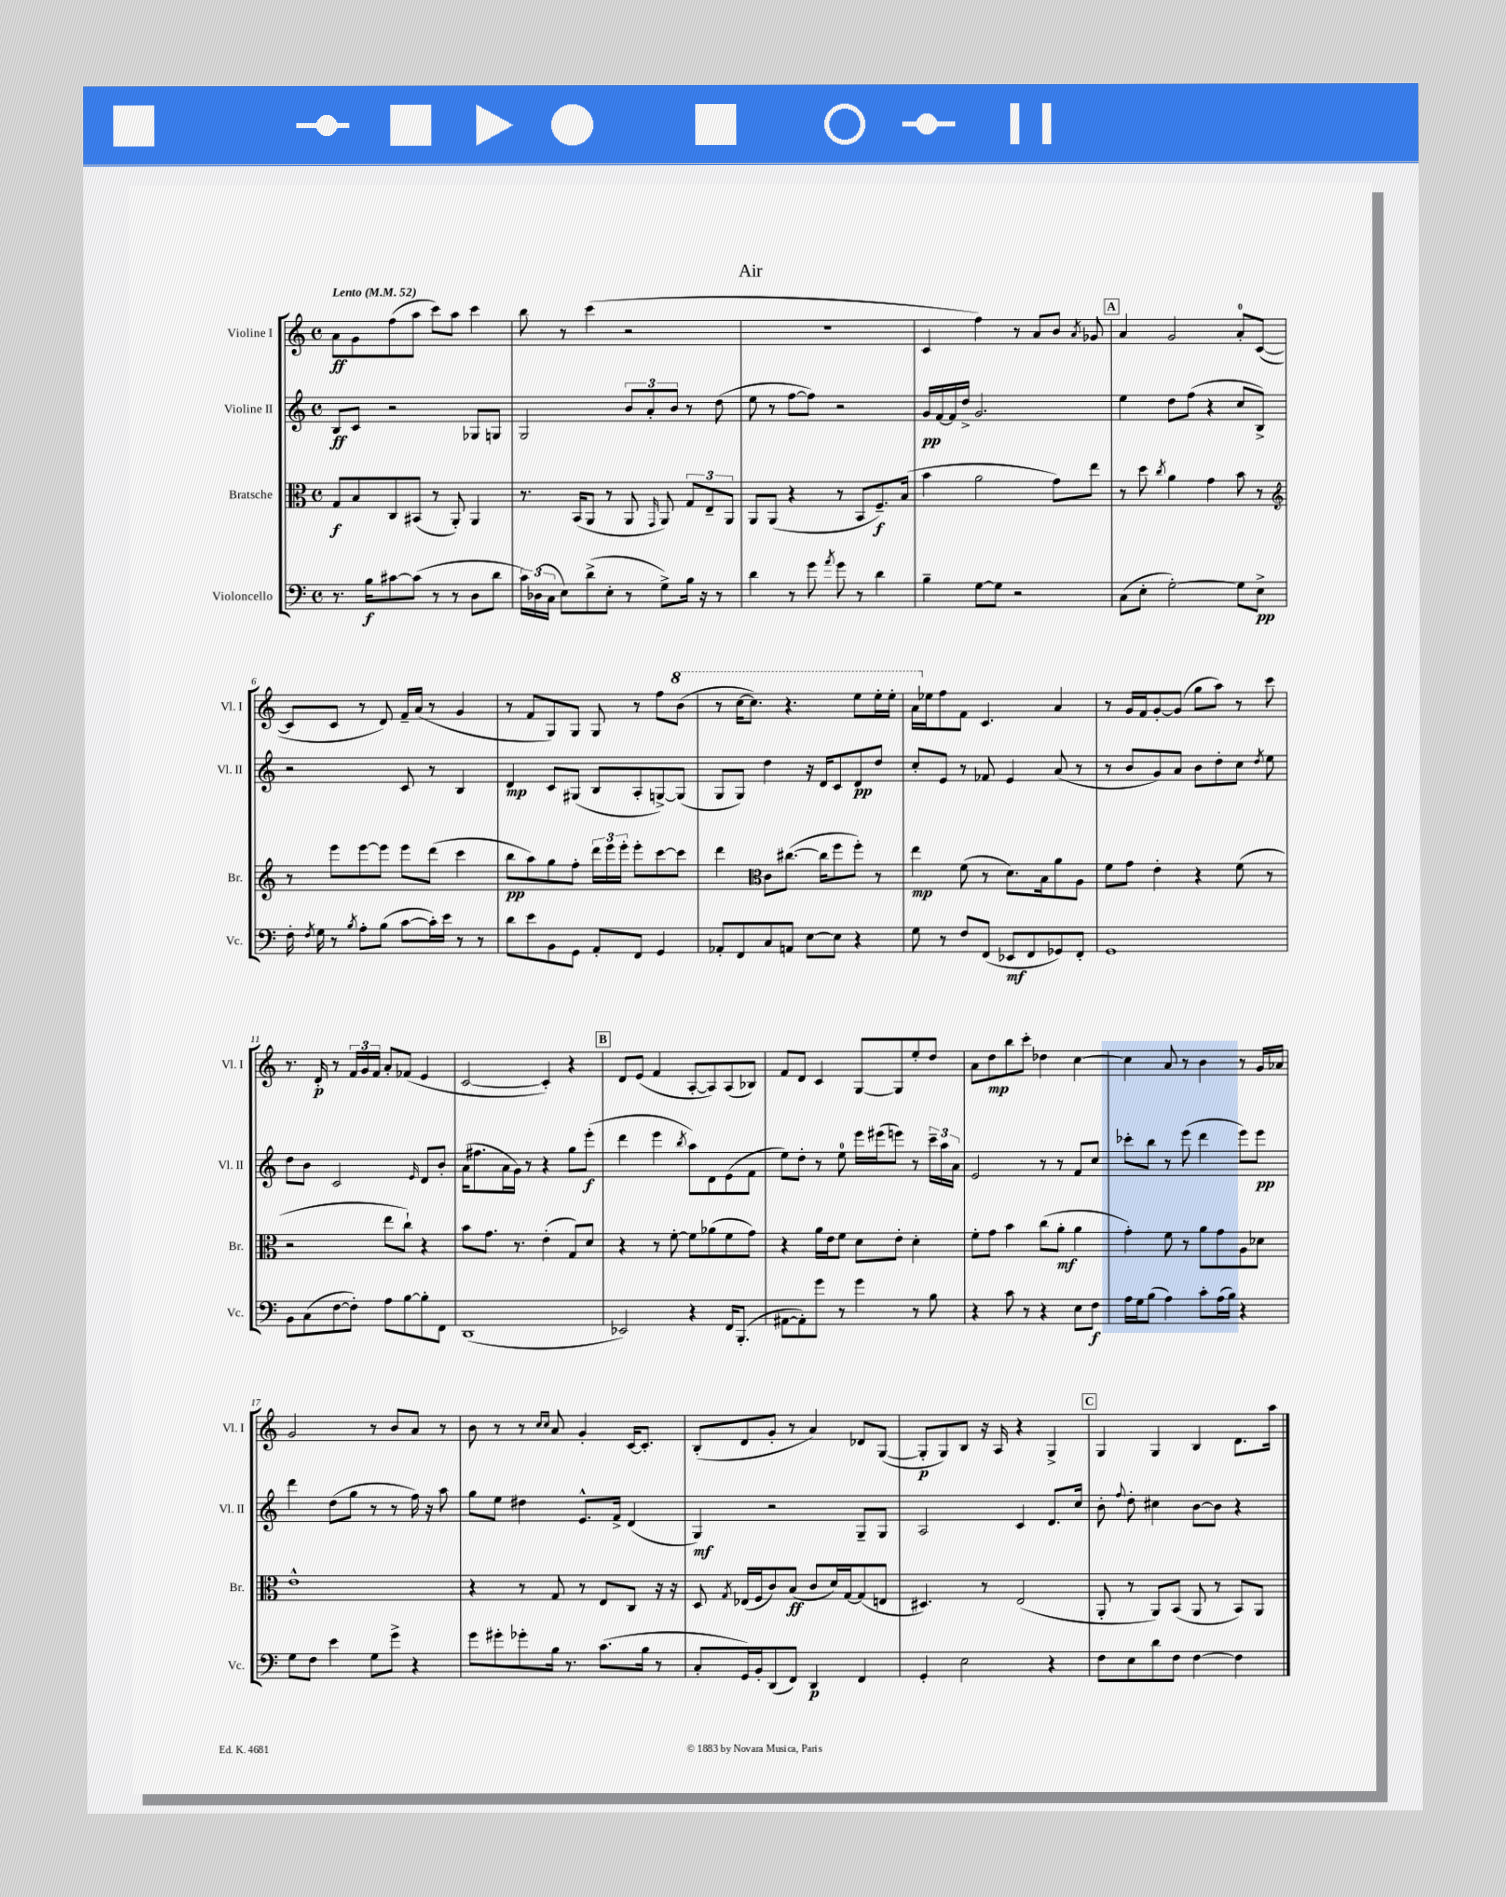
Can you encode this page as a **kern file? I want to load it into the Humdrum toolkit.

**kern	**dynam	**kern	**dynam	**kern	**dynam	**kern	**dynam
*part4	*part4	*part3	*part3	*part2	*part2	*part1	*part1
*staff4	*staff4	*staff3	*staff3	*staff2	*staff2	*staff1	*staff1
*I"Violoncello	*	*I"Bratsche	*	*I"Violine II	*	*I"Violine I	*
*I'Vc.	*	*I'Br.	*	*I'Vl. II	*	*I'Vl. I	*
*clefF4	*	*clefC3	*	*clefG2	*	*clefG2	*
*k[]	*	*k[]	*	*k[]	*	*k[]	*
*M4/4	*	*M4/4	*	*M4/4	*	*M4/4	*
*met(c)	*	*met(c)	*	*met(c)	*	*met(c)	*
*MM52	*	*MM52	*	*MM52	*	*MM52	*
=1	=1	=1	=1	=1	=1	=1	=1
!	!	!	!	!	!	!LO:TX:a:B:t=Lento	!
8.r	.	8G/L	f	8B/L	ff	8a\L	ff
.	.	8B/	.	8c/J	.	8g\	.
16B\KL	f	.	.	.	.	.	.
[8c#X\	.	8C/	.	2r	.	(8ff\	.
(8c#\J]	.	(8BB#X/J	.	.	.	8aa\J	.
8r	.	8r	.	.	.	8ccc\L)	.
8r	.	8AA'/)	.	.	.	8aa\J	.
8D\L	.	4AA/	.	8G-X/L	.	4ccc\	.
8d\J	.	.	.	8Gn/J	.	.	.
=2	=2	=2	=2	=2	=2	=2	=2
24c\LL)	.	8.r	.	2G/	.	8bb\	.
(24D-X\	.	.	.	.	.	.	.
24C\JJ	.	.	.	.	.	.	.
8E\L)	.	.	.	.	.	8r	.
.	.	(16BB/KL	.	.	.	.	.
(8d^\	.	8AA/J	.	.	.	(4ccc\	.
8E'\J	.	8r	.	.	.	.	.
8r	.	8AA/	.	12b/L	.	2r	.
.	.	.	.	12a'/	.	.	.
.	.	16qqGG/	.	.	.	.	.
8G^\L)	.	8AA/)	.	.	.	.	.
.	.	.	.	12b/J	.	.	.
16B\Jk	.	12G/L	.	8r	.	.	.
16r	.	.	.	.	.	.	.
.	.	12E~/	.	.	.	.	.
8r	.	.	.	(8dd\	.	.	.
.	.	12AA/J	.	.	.	.	.
=3	=3	=3	=3	=3	=3	=3	=3
4d\	.	8AA/L	.	8ee\	.	1r	.
.	.	(8AA/J	.	8r	.	.	.
8r	.	4r	.	[8ff\L	.	.	.
8g\	.	.	.	8ff\J])	.	.	.
8qa/	.	.	.	.	.	.	.
8g\	.	8r	.	2r	.	.	.
8r	.	8BB/L	.	.	.	.	.
4d\	.	8.F~/)	f	.	.	.	.
.	.	(16B/Jk	.	.	.	.	.
=4	=4	=4	=4	=4	=4	=4	=4
4B~\	.	4b\	.	16g/LL	pp	4c/	.
.	.	.	.	[16f/	.	.	.
.	.	.	.	16f/]	.	.	.
.	.	.	.	16dd^/JJ	.	.	.
[8G\L	.	2a\	.	2.g/	.	4ff\)	.
8G\J]	.	.	.	.	.	.	.
2r	.	.	.	.	.	8r	.
.	.	.	.	.	.	8a/L	.
.	.	8g\L)	.	.	.	8b/J	.
.	.	.	.	.	.	8qa/	.
.	.	8ee\J	.	.	.	8g-X/	.
!!LO:REH:place=s1:t=A
=5	=5	=5	=5	=5	=5	=5	=5
(8C\L	.	8r	.	4ee\	.	4a/	.
8E'\J	.	8dd\	.	.	.	.	.
.	.	8qcc/	.	.	.	.	.
[2G'\)	.	4a\	.	8dd\L	.	2g/	.
.	.	.	.	(8ff\J	.	.	.
.	.	4g\	.	4r	.	.	.
8G\L]	.	8b\	.	8cc/L	.	8a'/L	.
8E^\J	pp	8r	.	8B^/J)	.	([8c/J	.
!!LO:LB:g=z
=6	=6	=6	=6	=6	=6	=6	=6
*	*	*clefG2	*	*	*	*	*
16F'\	.	8r	.	2r	.	8c/L]	.
8qF/	.	.	.	.	.	.	.
16G\	.	.	.	.	.	.	.
8r	.	8eee\L	.	.	.	8c/J	.
8qB/	.	.	.	.	.	.	.
8A'\L	.	[8eee\	.	.	.	8r	.
(8B\J	.	8eee\J]	.	.	.	8d/)	.
[8c\L	.	8eee\L	.	8c/	.	16f~/LL	.
.	.	.	.	.	.	(16a/JJ	.
16c'\L])	.	(8ddd\J	.	8r	.	8r	.
16e\JJ	.	.	.	.	.	.	.
8r	.	4ccc\	.	4B/	.	4g/	.
8r	.	.	.	.	.	.	.
=7	=7	=7	=7	=7	=7	=7	=7
8d\L	.	8bb\L	pp	4d/	mp	8r	.
8e\	.	8aa\)	.	.	.	8f/L	.
8BB\	.	8gg\	.	8c/L	.	8G/)	.
8GG\J	.	8ff'\J	.	(8G#X/J	.	8G/J	.
8AA'/L	.	24ddd\LL	.	8B/L	.	8G/	.
.	.	24eee\	.	.	.	.	.
.	.	24eee'\JJ	.	.	.	.	.
8FF/J	.	8eee'\L	.	8A'/	.	8r	.
4GG/	.	[8ccc\	.	[8Gn^/)	.	8ff\L	.
*	*	*	*	*	*	*8va	*
.	.	8ccc\J]	.	(8G/J]	.	(8bb\J	.
=8	=8	=8	=8	=8	=8	=8	=8
8AA-X'/L	.	4ddd\	.	8G/L	.	8r	.
8FF/	.	.	.	8G/J)	.	[16ccc\KL	.
.	.	.	.	.	.	8.ccc\J])	.
*	*	*clefC3	*	*	*	*	*
8C/	.	8c\L	.	4dd\	.	.	.
8AAn/J	.	([8.cc#X\J	.	.	.	4.r	.
[8E\L	.	.	.	16r	.	.	.
.	.	16cc#\KL]	.	16d/KL	.	.	.
8E\J]	.	8ff\	.	8c/	.	.	.
4r	.	8ff'\J)	.	8d/	pp	8eee\L	.
.	.	8r	.	8dd/J	.	16eee'\L	.
.	.	.	.	.	.	16eee'\JJ	.
=9	=9	=9	=9	=9	=9	=9	=9
8G\	.	4ee\	mp	8cc'/L	.	16aa\LL	.
*	*	*	*	*	*	*X8va	*
.	.	.	.	.	.	16ee-X\J	.
8r	.	.	.	8e/J	.	8ff\	.
8F/L	.	(8f\	.	8r	.	8f\J	.
(8FF/J	.	8r	.	8f-X/	.	4.c/	.
8EE-X/L	mf	8.d\L)	.	4e/	.	.	.
8FF/	.	.	.	.	.	.	.
.	.	16B\k	.	.	.	.	.
8GG-X/)	.	8a\	.	(8a/	.	4a/	.
8FF'/J	.	8A\J	.	8r	.	.	.
=10	=10	=10	=10	=10	=10	=10	=10
1GG	.	8f\L	.	8r	.	8r	.
.	.	8g\J	.	8b/L	.	16g/LL	.
.	.	.	.	.	.	16f/J	.
.	.	4e'\	.	8g/)	.	[8g'/	.
.	.	.	.	8a/J	.	(8g/J]	.
.	.	4r	.	8b\L	.	8gg\L	.
.	.	.	.	8dd'\	.	8aa\J)	.
.	.	(8f\	.	8cc\J	.	8r	.
.	.	.	.	8qdd/	.	.	.
.	.	8r	.	8ee\	.	8ccc\	.
!!LO:LB:g=z
=11	=11	=11	=11	=11	=11	=11	=11
8BB\L	.	2r	.	8dd\L	.	8.r	.
(8C\	.	.	.	8b\J	.	.	.
.	.	.	.	.	.	16d'/	p
[8F\	.	.	.	2c/	.	8r	.
8F'\J])	.	.	.	.	.	24f/LL	.
.	.	.	.	.	.	24g/	.
.	.	.	.	.	.	24f/JJ	.
8A\L	.	8ee\L	.	.	.	8a'/L	.
[8B\	.	8cc`\J)	.	.	.	(8f-X/J	.
.	.	.	.	16qqe/	.	.	.
8B'\]	.	4r	.	8d/L	.	4e/	.
8FF\J	.	.	.	8b'/J	.	.	.
=12	=12	=12	=12	=12	=12	=12	=12
(1DD	.	8b\L	.	(16a\KL	.	[2c/	.
.	.	.	.	8.ff#X\	.	.	.
.	.	8.g\J	.	.	.	.	.
.	.	.	.	16a\L	.	.	.
.	.	8.r	.	16g\JJ)	.	.	.
.	.	.	.	8r	.	.	.
.	.	(4e'\	.	4r	.	4c'/])	.
.	.	8G/L)	.	8gg\L	.	4r	.
.	.	8d/J	.	(8eee'\J	f	.	.
!!LO:REH:place=s1:t=B
=13	=13	=13	=13	=13	=13	=13	=13
2EE-X/)	.	4r	.	4ddd\	.	8d/L	.
.	.	.	.	.	.	(8e/J	.
.	.	8r	.	4eee\	.	4f/	.
.	.	[8f'\	.	.	.	.	.
.	.	.	.	8qbb/	.	.	.
4r	.	8f\L]	.	8aa\L)	.	[8A'/L	.
.	.	(8a-X\	.	8d\	.	8A/])	.
16FF/KL	.	8f\	.	(8e\	.	(8A/	.
(8.BBB'/J	.	.	.	.	.	.	.
.	.	8g\J)	.	8f\J	.	8B-X/J)	.
=14	=14	=14	=14	=14	=14	=14	=14
[8AA#X\L	.	4r	.	8ee\L)	.	8f/L	.
8AA#'\])	.	.	.	8dd'\J	.	8d/J	.
8g\J	.	16a\LL	.	8r	.	4c/	.
.	.	16e\J	.	.	.	.	.
8r	.	8f\J	.	8ee\	.	.	.
4g\	.	8d\L	.	16eee\LL	.	[8G/L	.
.	.	.	.	(16eee#X\J	.	.	.
.	.	8e'\J	.	8eeen\J)	.	8G/]	.
8r	.	4d'\	.	8r	.	8ee'/	.
8B\	.	.	.	24ccc~\LL	.	8dd/J	.
.	.	.	.	24aa\	.	.	.
.	.	.	.	24a\JJ	.	.	.
=15	=15	=15	=15	=15	=15	=15	=15
4r	.	8f'\L	.	2e/	.	8a\L	.
.	.	8g\J	.	.	.	8dd\	mp
8c\	.	4b\	.	.	.	8bb\	.
8r	.	.	.	.	.	8ccc'\J	.
4r	.	(8cc\L	.	8r	.	4dd-X\	.
.	.	8a'\J	mf	8r	.	.	.
8E\L	.	4a\	.	8f/L	.	[4cc\	.
8F\J	f	.	.	8cc/J	.	.	.
=16	=16	=16	=16	=16	=16	=16	=16
16A\LL	.	4g'\)	.	8ccc-X'\L	.	4cc\]	.
16G\J	.	.	.	.	.	.	.
(8B\J	.	.	.	8bb\J	.	.	.
4A\)	.	8f\	.	8r	.	8a/	.
.	.	8r	.	(8eee\	.	8r	.
8c'\L	.	8a\L	.	4ddd\	.	4b\	.
(16A\L	.	8g\	.	.	.	.	.
16B\JJ)	.	.	.	.	.	.	.
4r	.	8A\	.	8eee\L)	.	8r	.
.	.	8d-X\J	.	8eee\J	pp	16g/LL	.
.	.	.	.	.	.	16a-X/JJ	.
!!LO:LB:g=z
=17	=17	=17	=17	=17	=17	=17	=17
8G\L	.	1e^^	.	4ddd\	.	2g/	.
8F\J	.	.	.	.	.	.	.
4e\	.	.	.	(8dd\L	.	.	.
.	.	.	.	8gg\J	.	.	.
8G\L	.	.	.	8r	.	8r	.
8g^\J	.	.	.	8r	.	8b/L	.
4r	.	.	.	16ff\)	.	8a/J	.
.	.	.	.	16r	.	.	.
.	.	.	.	8aa\	.	8r	.
=18	=18	=18	=18	=18	=18	=18	=18
8g\L	.	4r	.	8gg\L	.	8b\	.
8g#X'\	.	.	.	8ee\J	.	8r	.
8g-X'\	.	8r	.	4dd#X\	.	8r	.
.	.	.	.	.	.	16qqcc/LL	.
.	.	.	.	.	.	16qqcc/JJ	.
16B\Jk	.	8G/	.	.	.	8a/	.
8.r	.	.	.	.	.	.	.
.	.	8r	.	8.e^^/L	.	4g'/	.
(8.c\L	.	8E/L	.	.	.	.	.
.	.	.	.	16f^/Jk	.	.	.
.	.	8C/J	.	(4d/	.	[16c/KL	.
16B\Jk	.	.	.	.	.	8.c'/J]	.
8r	.	16r	.	.	.	.	.
.	.	16r	.	.	.	.	.
=19	=19	=19	=19	=19	=19	=19	=19
8C'/L	.	8D/	.	4G/)	mf	(8B'/L	.
.	.	8qG/	.	.	.	.	.
16GG/L)	.	(16E-X/LL	.	.	.	8d/	.
16BB'/J	.	16F/J	.	.	.	.	.
(8DD/	.	8c/)	.	2r	.	8g'/J	.
8FF/J)	.	(8B/J	ff	.	.	8r	.
4DD/	p	8c/L	.	.	.	4a/)	.
.	.	16d/L)	.	.	.	.	.
.	.	[16G/J	.	.	.	.	.
4FF/	.	(8G/]	.	8G~/L	.	8d-X/L	.
.	.	8En/J	.	8G/J	.	([8G/J	.
=20	=20	=20	=20	=20	=20	=20	=20
4GG'/	.	4.D#X/)	.	2A/	.	8G'/L]	p
.	.	.	.	.	.	8G/)	.
2E\	.	.	.	.	.	8B/J	.
.	.	8r	.	.	.	16r	.
.	.	.	.	.	.	16A/	.
.	.	(2E/	.	4c/	.	4r	.
4r	.	.	.	8.d/L	.	4G^/	.
.	.	.	.	16cc/Jk	.	.	.
!!LO:REH:place=s1:t=C
=21	=21	=21	=21	=21	=21	=21	=21
8F\L	.	8AA'/	.	8b'\	.	4G/	.
.	.	.	.	8qqff/	.	.	.
8E\	.	8r	.	8dd'\	.	.	.
8d\	.	8AA/L)	.	4cc#X\	.	4G/	.
8F\J	.	(8BB/J	.	.	.	.	.
[4F\	.	8AA/	.	[8b\L	.	4B/	.
.	.	8r	.	8b\J]	.	.	.
4F\]	.	8BB/L)	.	4r	.	8.d\L	.
.	.	8AA/J	.	.	.	.	.
.	.	.	.	.	.	16aa\Jk	.
==	==	==	==	==	==	==	==
*-	*-	*-	*-	*-	*-	*-	*-
